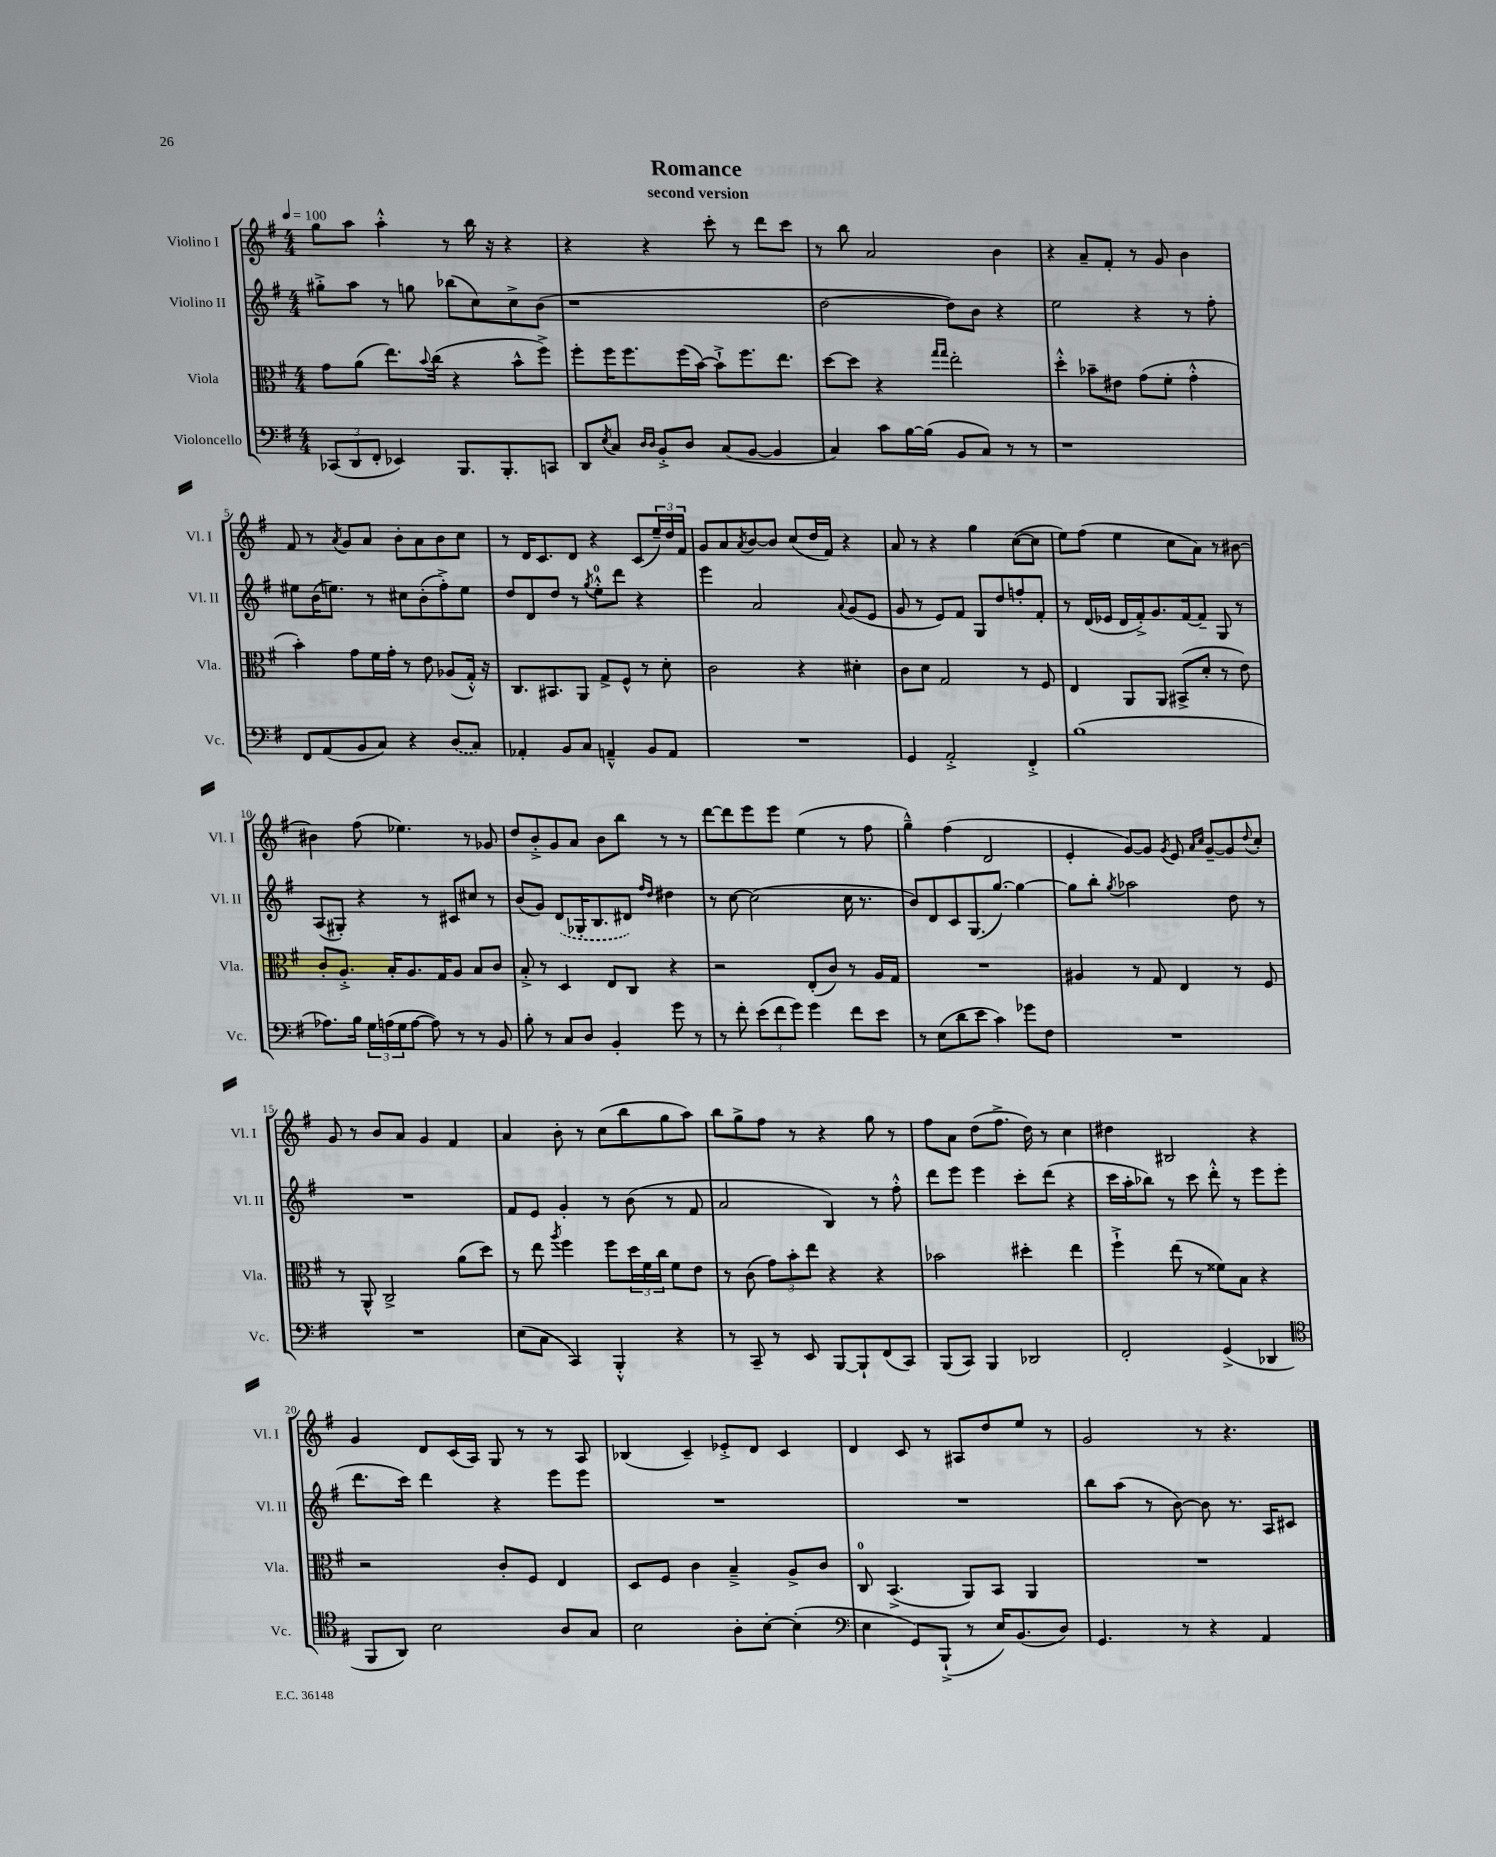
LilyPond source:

\header { title = "Romance" subtitle = "second version" }
<<
\new StaffGroup <<
\new Staff = "s0" \with { instrumentName = "Violino I" shortInstrumentName = "Vl. I" } {
    \clef treble \key g \major \numericTimeSignature \time 4/4 \tempo 4 = 100
    g''8 a''8 a''4-.-^ r8 b''16 r16 r4 |
    r4 r4 c'''8-. r8 d'''8 c'''8 |
    r8 b''8 a'2 b'4 |
    r4 a'8-- fis'8-. r8 g'8 b'4 |
    fis'8 r8 \acciaccatura { a'8 } g'8 a'8 b'8-. a'8 b'8 c''8 |
    r8 d'16 c'8. d'8 r4 c'8( \tuplet 3/2 { e''16--) d''16 fis'16 } |
    g'8 a'8 \acciaccatura { a'8 } b'8~ b'8 c''8( d''16 fis'16) r4 |
    a'8 r8 r4 g''4 c''8~( c''8 |
    e''8) fis''8( e''4 c''8 a'8) r8 bis'8~ |
    bis'4 fis''8( ees''4.) r8 ges'8 |
    d''8 b'8-.-> g'8 a'8 b'8 b''8 r8 r8 |
    d'''8~ d'''8 e'''8 e'''8 e''4( r8 fis''8 |
    g''4---^) fis''4( d'2 |
    e'4-. g'8~) g'8 \acciaccatura { g'8 } e'8 \grace { a'16 c''16 } g'8~-- g'8 \appoggiatura { d''8 } c''8-. |
    g'8 r8 b'8 a'8 g'4 fis'4 |
    a'4 b'8-. r8 c''8( b''8 g''8 a''8) |
    b''8 g''8-> fis''8 r8 r4 g''8 r8 |
    fis''8 a'8 d''8( fis''8.-> d''16) r8 c''4 |
    dis''4 bis2 r4 |
    g'4 d'8 c'16( a16) g8 r8 r8 a8 |
    bes4( c'4--) ees'8-.-> d'8 c'4 |
    d'4 c'8 r8 ais8 d''8 e''8 r8 |
    g'2 r8 r4. \bar "|." |
}
\new Staff = "s1" \with { instrumentName = "Violino II" shortInstrumentName = "Vl. II" } {
    \clef treble \key g \major \numericTimeSignature \time 4/4
    gis''8-.-> a''8 r8 g''8 bes''8( c''8) c''8-> b'8( |
    r1 |
    d''2~ d''8) b'8 r4 |
    e''2 r4 r8 fis''8-. |
    eis''8 b'16( e''8.) r8 cis''8 b'8-.( fis''8-.->) e''8 |
    d''8 d'8 d''8 r8 \acciaccatura { g''8 } e''8-0-.-^ d'''8 r4 |
    e'''4 a'2 \appoggiatura { a'8 } g'8( e'8 |
    g'8 r8 e'8) fis'8 g8 d''8 f''8-. fis'8-. |
    r8 d'16( ees'16 d'16 fis'16-.->) g'8. fis'16~ fis'8-- g8 r8 |
    a8( gis8-.) r4 r8 cis'8 cis''8 r8 |
    b'8( g'8) \once \slurDashed d'8( ges16-. b8. dis'8) \grace { fis''16 d''16 } dis''4 |
    r8 c''8~ c''2( c''16 r8. |
    b'8) d'8 c'8 g8.( g''8.~) g''4~ |
    g''8 b''8-. \acciaccatura { g''8 } aes''2 d''8 r8 |
    R1 |
    fis'8 e'8 g'4-. r8 b'8( r8 fis'8 |
    a'2 b4) r8 fis''8-.-^ |
    d'''8 e'''8 e'''4 c'''8-. d'''8( r4 |
    c'''16 a''16-. bes''8) r8 c'''8 d'''8-.-^ r8 e'''8 e'''8( |
    d'''8. c'''16) d'''4 r4 e'''8 e'''8 |
    R1 |
    R1 |
    b''8 a''8( r8 b'8~) b'8 r8. a16 cis'8 \bar "|." |
}
\new Staff = "s2" \with { instrumentName = "Viola" shortInstrumentName = "Vla." } {
    \clef alto \key g \major \numericTimeSignature \time 4/4
    g'8 a'8( e''8.) \appoggiatura { b'8 } c''16( r4 b'8-^ fis''8->) |
    fis''8-. fis''16 fis''8. fis''16( b'16~) b'8-!-> fis''8. e''8. |
    d''8~ d''8 r4 \grace { g''16 g''16 } e''2-. |
    d''4-.-^ bes'8-- eis'8 g'8( fis'8-. g'4-.-^ |
    b'4-.) g'8 fis'16 g'16-. r8 e'8 aes8( g16-.-^) r16 |
    c8. bis,8. a,8 g8-> fis8-^ r8 d'8-. |
    c'2 r4 dis'4-. |
    c'8 d'8 g2 r8 fis8 |
    e4 a,8 a,8 bis,8->( d'8-. r8 e'8) |
    c'8-. a8.-.-> b16-. a8. g16 a8 b8 c'8 |
    b8-.-> r8 d4 e8 c8 r4 |
    r2 e8-.( c'8) r8 a16 g16 |
    R1 |
    ais4 r8 g8 e4 r8 fis8 |
    r8 a,8-^ c2-> a'8( d''8) |
    r8 e''8 \acciaccatura { a''8 } fis''4 fis''8 \tuplet 3/2 { d''16 fis'16 c''16 } fis'8 e'8 |
    r8 c'8( \tuplet 3/2 { g'8) b'8-. e''8 } r4 r4 |
    bes'2 dis''4-. e''4 |
    fis''4-!-> e''8( r8 fisis'8) b8 r4 |
    r2 c'8-. fis8 e4 |
    d8 fis8 c'4 b4---> a8-> c'8 |
    c8-0 b,4.->( a,8) b,8 a,4 |
    R1 \bar "|." |
}
\new Staff = "s3" \with { instrumentName = "Violoncello" shortInstrumentName = "Vc." } {
    \clef bass \key g \major \numericTimeSignature \time 4/4
    \tuplet 3/2 { ces,8( d,8 fis,8-. } ees,4) b,,8. b,,8.-. c,8 |
    d,8 \acciaccatura { e8 } c8 \grace { d16 d16 } b,8-.-> d8 c8( b,8~ b,4 |
    c4) c'8 b16~ b16( b,8 c8) r8 r8 |
    r1 |
    fis,8 a,8( b,8 c8) r4 \once \slurDashed d8( c8) |
    aes,4-. b,8 c8 a,4---^ b,8 a,8 |
    R1 |
    g,4 a,2-.-> fis,4-.-> |
    b1( |
    aes8.) b16 \tuplet 3/2 { g16 a16( g16 } a8~ a8) r8 r8 b,8 |
    b8-. r8 c8 d8 b,4-. g'8 r8 |
    r8 fis'8-. \tuplet 3/2 { e'8( fis'8 g'8) } g'4 fis'8 e'8 |
    r8 e8( d'8 e'8 c'4) ges'8 fis8 |
    R1 |
    R1 |
    e8( c8 c,4) b,,4-.-^ r4 |
    r8 c,8-- r8 e,8 b,,8~ b,,8-! fis,8( c,8) |
    b,,8( c,8) b,,4 des,2 |
    fis,2-. g,4->( des,4 |
    \clef tenor fis,8 a,8) b2 a8 g8 |
    b2 a8-. b8~-. b4-.( |
    \clef bass e4 g,8) b,,8-!->( r8 e16) b,8.( d8) |
    g,4. r8 r4 a,4 \bar "|." |
}
>>
>>
